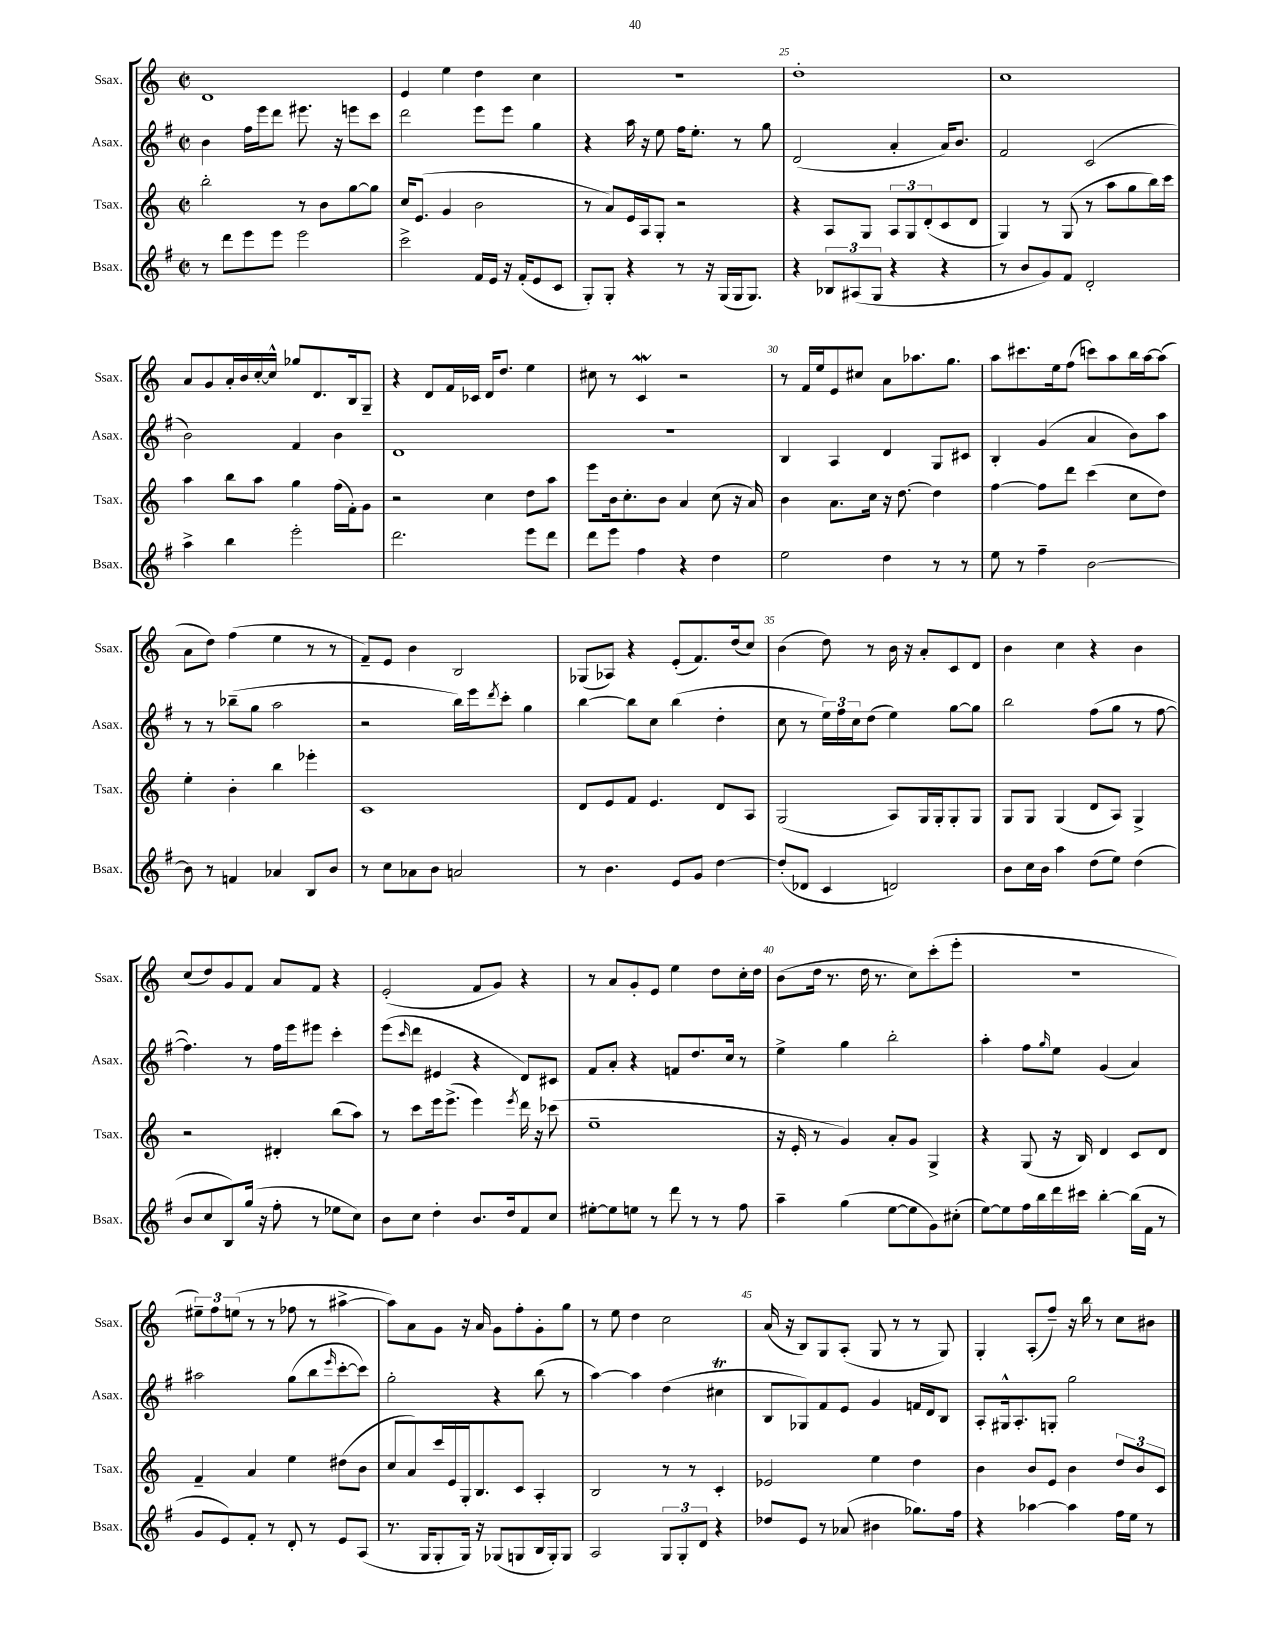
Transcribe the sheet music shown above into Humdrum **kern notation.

**kern	**kern	**kern	**kern
*staff4	*staff3	*staff2	*staff1
*clefG2	*clefG2	*clefG2	*clefG2
*k[f#]	*k[]	*k[f#]	*k[]
*M2/2	*M2/2	*M2/2	*M2/2
*met(c|)	*met(c|)	*met(c|)	*met(c|)
8r	2bb'	4b	1d
8ddd	.	.	.
8eee	.	16ff#	.
.	.	16eee	.
8eee	.	8ddd	.
2eee	8r	8.eee#	.
.	8b	.	.
.	.	16r	.
.	[8gg	8eee	.
.	8gg]	8ccc	.
=	=	=	=
2ccc^	16cc	2ddd	4e
.	(8.e	.	.
.	4g	.	4ee
16f#	2b	8eee	4dd
16e	.	.	.
16r	.	8eee	.
(16f#'	.	.	.
8e	.	4gg	4cc
8c	.	.	.
=	=	=	=
8G')	8r	4r	1r
8G'	8a)	.	.
4r	16e	16aa	.
.	16A	16r	.
.	8G'	8ee	.
8r	2r	16ff#	.
.	.	8.ee'	.
16r	.	.	.
(16G	.	.	.
16G	.	8r	.
8.G)	.	.	.
.	.	8gg	.
=	=	=	=
4r	4r	(2d	1dd'
12B-	8A	.	.
(12A#	.	.	.
.	8G	.	.
12G	.	.	.
4r	12A	4a'	.
.	12G	.	.
.	(12d'	.	.
4r	8c	16a)	.
.	.	8.b	.
.	8d	.	.
=	=	=	=
8r	4G)	2f#	1cc
8b	.	.	.
8g)	8r	.	.
8f#	(8G	.	.
2d'	8r	(2c	.
.	8aa	.	.
.	8gg	.	.
.	16bb)	.	.
.	16ccc	.	.
=	=	=	=
4aa^	4aa	2b)	8a
.	.	.	8g
4bb	8bb	.	16a'
.	.	.	16b
.	8aa	.	[16cc'
.	.	.	16cc^^]
2eee'	4gg	4f#	8gg-
.	.	.	8.d
.	(16ff	4b	.
.	16f')	.	16B
.	8g	.	8G~
=	=	=	=
2.ddd	2r	1d	4r
.	.	.	8d
.	.	.	16f
.	.	.	16c-
.	4cc	.	16d
.	.	.	8.dd
8eee	8dd	.	4ee
8ddd	8aa	.	.
=	=	=	=
8ddd	8eee	1r	8cc#
8eee	16b	.	8r
.	8.cc'	.	.
4ff#	.	.	4c
.	8b	.	.
4r	4a	.	2r
4dd	(8cc	.	.
.	16r	.	.
.	16a)	.	.
=	=	=	=
2ee	4b	4B	8r
.	.	.	16f
.	.	.	16ee
.	8.a	4A	8e
.	.	.	8cc#
.	16cc	.	.
4dd	16r	4d	8a
.	[8.dd	.	.
.	.	.	8.aa-
8r	4dd]	8G	.
.	.	.	8.gg
8r	.	8c#	.
=	=	=	=
8ee	[4ff	4B'	8aa
8r	.	.	8.ccc#
4ff#~	8ff]	(4g	.
.	.	.	16ee
.	8ddd	.	(8ff
[2b	(4ccc	4a	8ccc)
.	.	.	8aa
.	8cc	8b)	16bb
.	.	.	[16aa
.	8dd)	8aa	(8aa]
=	=	=	=
8b]	4ee'	8r	8a
8r	.	8r	8dd)
4f	4b'	(8bb-~	(4ff
.	.	8gg	.
4a-	4bb	2aa	4ee
8B	4eee-'	.	8r
8b	.	.	8r
=	=	=	=
8r	1c	2r	8f~)
8cc	.	.	8e
8a-	.	.	4b
8b	.	.	.
2a	.	16bb)	2B
.	.	16eee	.
.	.	8qddd	.
.	.	8ccc'	.
.	.	4gg	.
=	=	=	=
8r	8d	[4bb	(8G-
4.b	8e	.	8A-)
.	8f	8bb]	4r
.	4.e	8cc	.
8e	.	(4bb	(8e'
8g	.	.	8.f)
[4dd	8d	4dd'	.
.	.	.	(16dd
.	8A	.	8cc)
=	=	=	=
(8dd']	(2G	8cc	(4b
8d-	.	8r	.
4c	.	24ee)	8dd)
.	.	24ff#	.
.	.	24cc	.
.	.	(8dd	8r
2d)	8A)	4ee)	16b
.	.	.	16r
.	16G	.	8a'
.	16G'	.	.
.	8G'	[8gg	8c
.	8G	8gg]	8d
=	=	=	=
8b	8G	2bb	4b
16cc	8G	.	.
16b	.	.	.
4aa	(4G	.	4cc
(8dd	8d	(8ff#	4r
8ee)	8A)	8gg	.
(4dd	4G^	8r	4b
.	.	[8ff#	.
=	=	=	=
8b	2r	4.ff#])	(8cc
8cc	.	.	8dd)
8B)	.	.	8g
(16gg	.	8r	8f
16r	.	.	.
8ff#'	4d#'	16ff#	8a
.	.	16eee	.
8r	.	8eee#	8f
8ee-	(8bb	4ccc'	4r
8cc)	8aa)	.	.
=	=	=	=
8b	8r	(8eee	(2e'
.	.	16qqccc	.
8cc	8ccc	8ddd	.
4dd'	16eee	4e#	.
.	(8.eee^	.	.
8.b	4eee)	4r	8f
.	.	.	8g)
16dd	.	.	.
.	8qeee	.	.
8f#	16ddd	8d)	4r
.	16r	.	.
8cc	(8ccc-	8c#	.
=	=	=	=
[8ee#'	1ee~	8f#	8r
8ee#]	.	8a'	8a
8ee	.	4r	8g'
8r	.	.	8e
8ddd	.	8f	4ee
8r	.	8.dd	.
8r	.	.	8dd
.	.	16cc	.
8ff#	.	8r	16cc'
.	.	.	16dd
=	=	=	=
4aa~	16r	4ee^	(8b
.	16e'	.	.
.	8r	.	16dd
.	.	.	8.r
(4gg	4g)	4gg	.
.	.	.	16dd
.	.	.	8.r
[8ee	8a'	2bb'	.
8ee]	8g	.	8cc)
8g)	4G^	.	(8ccc'
(8cc#'	.	.	8eee'
=	=	=	=
[8ee)	4r	4aa'	1r
8ee]	.	.	.
16ff#	(8G	8ff#	.
16bb	.	.	.
.	.	16qqgg	.
16ddd	16r	8ee	.
16ccc#	16B)	.	.
[4bb'	4d	(4g	.
(16bb]	8c	4a)	.
16f#	.	.	.
8r	8d	.	.
=	=	=	=
8g	4f~	2aa#	12ee#~)
.	.	.	12ff
8e)	.	.	.
.	.	.	(12ee
8f#'	4a	.	8r
8r	.	.	8r
8d'	4ee	(8gg	8ff-
8r	.	8bb	8r
.	.	16qqeee	.
8e	(8dd#	[8ccc'	[4aa#^
(8A	8b	8ccc])	.
=	=	=	=
8.r	8cc	2gg'	8aa#])
.	8a)	.	8a
16G	.	.	.
8G'	16ccc	.	8g
.	16e	.	.
16G)	16G'	.	16r
16r	8.B	.	16a
(8G-	.	4r	8g
8G	8c	.	8ff'
16B	4A'	(8bb	8g'
16G')	.	.	.
8G	.	8r	8gg
=	=	=	=
2A	2B	[4aa)	8r
.	.	.	8ee
.	.	4aa]	4dd
12G	8r	(4dd	2cc
12G'	.	.	.
.	8r	.	.
12d	.	.	.
4r	4c'	4cc#	.
=	=	=	=
8dd-	2e-	8B	(16a
.	.	.	16r
8e	.	8G-)	8B)
8r	.	8f#	8G
(8a-	.	8e	(8A'
4b#	4ee	4g	8G
.	.	.	8r
8.gg-)	4dd	16f	8r
.	.	16d	.
.	.	8B	8G)
16ff#	.	.	.
=	=	=	=
4r	4b	8A'	4G'
.	.	16G#^^	.
.	.	8.A'	.
[4aa-	8b	.	(8A'
.	8e	8G'	8ff~)
4aa-]	4b	2gg	16r
.	.	.	16bb
.	.	.	8r
16ff#	12dd	.	8cc
16ee	.	.	.
.	12b	.	.
8r	.	.	8b#
.	12c	.	.
==	==	==	==
*-	*-	*-	*-
